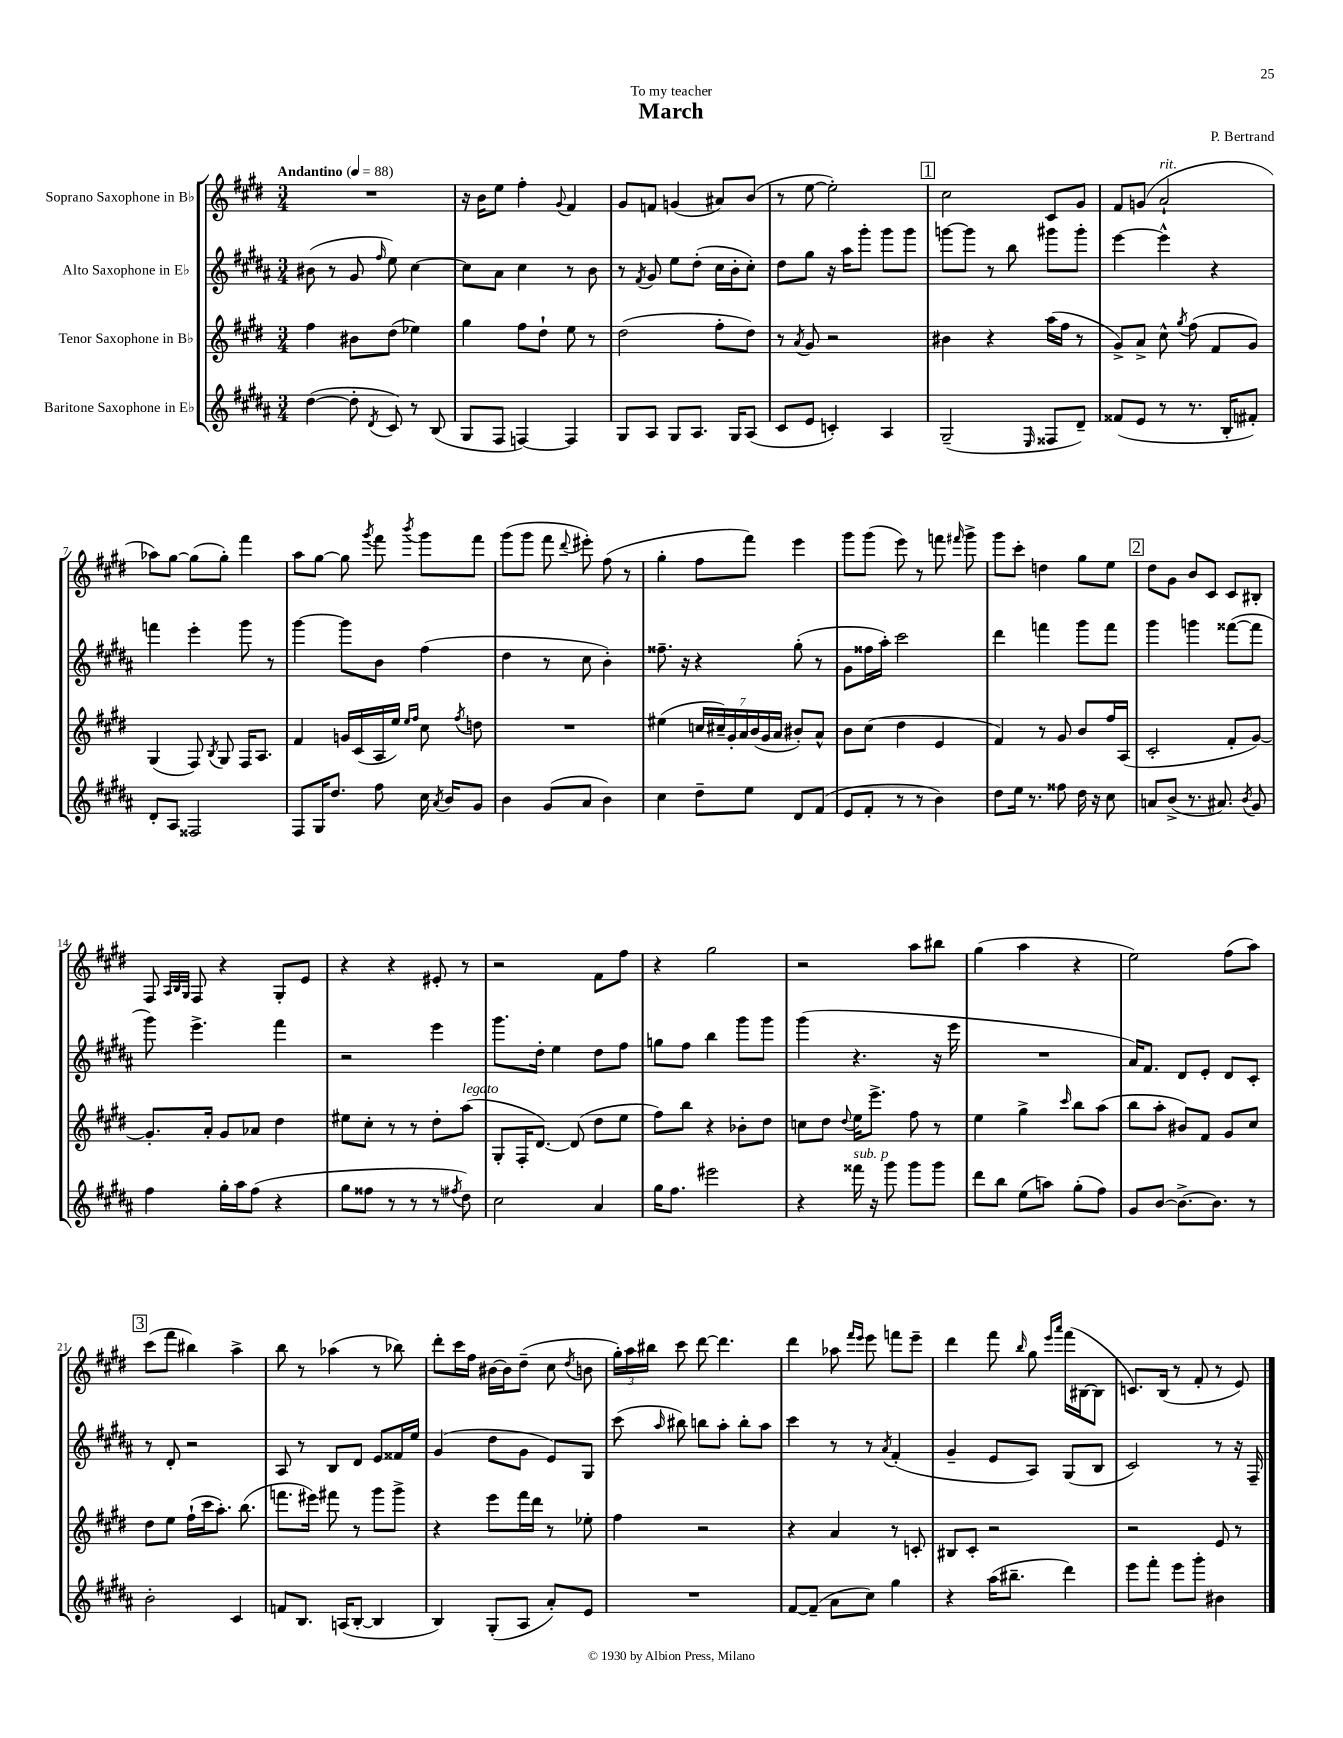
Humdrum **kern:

**kern	**kern	**kern	**kern
*part4	*part3	*part2	*part1
*staff4	*staff3	*staff2	*staff1
*I"Baritone Saxophone in E♭	*I"Tenor Saxophone in B♭	*I"Alto Saxophone in E♭	*I"Soprano Saxophone in B♭
*clefG2	*clefG2	*clefG2	*clefG2
*k[f#c#g#d#a#]	*k[f#c#g#d#]	*k[f#c#g#d#a#]	*k[f#c#g#d#]
*M3/4	*M3/4	*M3/4	*M3/4
*MM88	*MM88	*MM88	*MM88
=1	=1	=1	=1
!	!	!	!LO:TX:a:B:t=Andantino
([4dd#\	4ff#\	(8b#X\	2.r
.	.	8r	.
8dd#'\]	8b#X\L	8g#/	.
8qd#/	.	16qqff#/	.
8c#/)	(8dd#\J	8ee\)	.
8r	4ee-X\)	[4cc#\	.
(8B/	.	.	.
=2	=2	=2	=2
8G#/L	4gg#\	8cc#\L]	16r
.	.	.	16b\KL
8F#/J	.	8a#\J	8ee\J
[4Fn/)	8ff#\L	4cc#\	4ff#'\
.	8dd#`\J	.	.
.	.	.	8qqg#/
4F/]	8ee\	8r	4f#/
.	8r	8b\	.
=3	=3	=3	=3
8G#/L	(2dd#\	8r	8g#/L
.	.	8qf#/	.
8A#/J	.	8g#/	8fn/J
8G#/L	.	8ee\L	(4gn/
8.A#/J	.	(8dd#'\J	.
.	8ff#'\L	16cc#\LL	8a#X/L)
16G#/KL	.	16b'\J	.
(8A#/J	8dd#\J)	8cc#'\J)	(8b/J
=4	=4	=4	=4
8c#/L	8r	8dd#\L	8r
.	8qa/	.	.
8e/J	8g#/	8gg#\J	[8ee\
4cn'/)	2r	16r	2ee'\])
.	.	16aa#\KL	.
.	.	8ggg#'\J	.
4A#/	.	8ggg#\L	.
.	.	8ggg#\J	.
!!LO:REH:place=s1:t=1
=5	=5	=5	=5
(2G#~/	4b#X\	[8gggn\L	2cc#\
.	.	8ggg\J]	.
.	4r	8r	.
.	.	8bb\	.
16qqE/	.	.	.
8F##X/L	(16aa\LL	8ggg#X\L	8c#/L
.	16ff#\JJ	.	.
8d#~/J)	8r	8ggg#'\J	8g#/J
=6	=6	=6	=6
(8f##X/L	8g#^/L)	[4eee\	8f#/L
8e/J	8a^/J	.	(8gn/J
!	!	!	!LO:TX:a:i:t=rit.
8r	8cc#^^\	4eee^^\]	2a`/
.	8qgg#/	.	.
8.r	(8ff#\	.	.
.	8f#/L	4r	.
16B'/KL	.	.	.
8f#X'/J)	8g#/J)	.	.
!!LO:LB:g=z
=7	=7	=7	=7
8d#'/L	(4G#/	4fffn\	8aa-X\L)
8A#/J	.	.	[8gg#\J
2F##X/	8F#/)	4eee'\	(8gg#\L]
.	8qB/	.	.
.	8G#/	.	8gg#'\J)
.	16F#/KL	8ggg#\	4fff#\
.	8.A/J	.	.
.	.	8r	.
=8	=8	=8	=8
8F#/L	4f#/	[4ggg#\	8aa\L
16G#/K	.	.	[8gg#\J
8.dd#/J	.	.	.
.	16gn/LL	8ggg#\L]	8gg#\]
.	(16c#/	.	.
.	.	.	8qggg#/
8ff#\	16A/	8b\J	8fff#\
.	16ee/JJ)	.	.
.	16qqee/LL	.	.
.	16qqff#/JJ	.	8qbbb/
16cc#\	8cc#\	(4ff#\	8ggg#\L
8qa#/	.	.	.
16b/KL	.	.	.
.	8qff#/	.	.
8g#/J	8ddn\	.	8fff#\J
=9	=9	=9	=9
4b\	2.r	4dd#\	(8ggg#\L
.	.	.	8ggg#\J
(8g#/L	.	8r	8fff#\
.	.	.	8qqddd#/
8a#/J	.	8cc#\	8eee#X'\)
4b\)	.	4b'\)	(8ff#\
.	.	.	8r
=10	=10	=10	=10
4cc#\	(4ee#X\	8.ff##X~\	4gg#'\
.	.	16r	.
8dd#~\L	28ccn/LL	4r	8ff#\L
.	28cc#X~/)	.	.
.	28g#'/	.	.
.	28a/	.	.
8ee\J	.	.	8fff#\J)
.	(28b/	.	.
.	28g#/	.	.
.	28a/JJ	.	.
8d#/L	8b#X'/L)	(8gg#'\	4eee\
(8f#/J	8a^^/J	8r	.
=11	=11	=11	=11
8e/L	8b\L	8g#\L	8ggg#\L
8f#'/J	(8cc#\J	16ff##X\L	(8ggg#\J
.	.	16aa#'\JJ)	.
8r	4dd#\	2ccc#\	8eee\)
8r	.	.	8r
4b\)	4e/	.	8fffn\
.	.	.	16qqfff#X/
.	.	.	8ggg#^\
=12	=12	=12	=12
8dd#\L	4f#/)	4ddd#\	8ggg#\L
16ee\Jk	.	.	8ccc#'\J
8.r	.	.	.
.	8r	4fffn\	4ddn\
8ff##X\	8g#/	.	.
16dd#\	8b/L	8ggg#\L	8gg#\L
16r	.	.	.
8cc#\	16ff#/L	8fff\J	8ee\J
.	(16A/JJ	.	.
!!LO:REH:place=s1:t=2
=13	=13	=13	=13
8an/L	2c#'/	4ggg#\	8dd#\L
(8b^/J	.	.	8g#\J
8.r	.	4gggn\	8b/L
.	.	.	8c#/J
8.a#X/)	.	.	.
.	8f#'/L	([8fff##X\L	8c#/L
8qb/	.	.	.
8g#/	[8g#/J)	8fff##\J]	8B#X'/J
!!LO:LB:g=z
=14	=14	=14	=14
4ff#\	8.g#'/L]	8ggg#\)	8F#/
.	.	.	32qqA/LLL
.	.	.	32qqB/
.	.	.	32qqG#/JJJ
.	.	4.eee^\	8F#/
.	16a'/Jk	.	.
16gg#'\LL	8g#/L	.	4r
16aa#\J	.	.	.
(8ff#\J	8a-X/J	.	.
4r	4dd#\	4fff#\	8G#'/L
.	.	.	8e/J
=15	=15	=15	=15
8gg#\L	8ee#X\L	2r	4r
8ff##X\J	8cc#'\J	.	.
8r	8r	.	4r
8r	8r	.	.
8r	8dd#'\L	4eee\	8e#X'/
8qff#X/	.	.	.
!	!LO:TX:a:i:t=legato	!	!
8dd#\)	(8aa\J	.	8r
=16	=16	=16	=16
2cc#\	8G#'/L	8.ggg#\L	2r
.	16F#'/K	.	.
.	[8.d#/J)	16dd#'\Jk	.
.	.	4ee\	.
.	(8d#/]	.	.
4a#/	8dd#\L	8dd#\L	8f#\L
.	8ee\J	8ff#\J	8ff#\J
=17	=17	=17	=17
16gg#\KL	8ff#\L)	8ggn\L	4r
8.ff#\J	.	.	.
.	8bb\J	8ff#\J	.
2eee#X\	4r	4bb\	2gg#\
.	8b-X'\L	8ggg#\L	.
.	8dd#\J	8ggg#\J	.
=18	=18	=18	=18
4r	8ccn\L	(4ggg#\	2r
.	8dd#\J	.	.
.	8qqdd#/	.	.
!LO:TX:a:i:t=sub. p	!	!	!
16fff##X\	16ee\KL	4.r	.
16r	8.eee^\J	.	.
8ggg#\	.	.	.
8ggg#\L	8ff#\	.	8aa\L
8ggg#\J	8r	16r	8bb#X\J
.	.	16eee\	.
=19	=19	=19	=19
8ddd#\L	4ee\	2.r	(4gg#\
8bb\J	.	.	.
(8ee\L	4gg#^\	.	4aa\
8aan\J)	.	.	.
.	16qqccc#/	.	.
(8gg#'\L	8bb\L	.	4r
8ff#\J)	(8aa\J	.	.
=20	=20	=20	=20
8g#/L	8bb\L	16a#/KL)	2ee\)
.	.	8.f#/J	.
[8b/J	8aa'\J	.	.
8.b^\L_	8b#X/L)	8d#/L	.
.	8f#/J	8e'/J	.
8.b\J]	.	.	.
.	8g#/L	8d#/L	(8ff#\L
8r	8cc#/J	8c#'/J	8aa\J)
!!LO:LB:g=z
!!LO:REH:place=s1:t=3
=21	=21	=21	=21
2b'\	8dd#\L	8r	(8ccc#\L
.	8ee\J	8d#'/	8fff#\J
.	(16ff#`\LL	2r	4bb#X\)
.	16ccc#\J	.	.
.	8.aa'\J)	.	.
4c#/	.	.	4aa^\
.	(8.bb\	.	.
=22	=22	=22	=22
8fn/L	8.fffn\L	8A#/	8bb\
8.B/J	.	8r	8r
.	16eee#X\Jk)	.	.
.	8fff#X\	8B/L	(4aa-X\
(16An/KL	.	.	.
[8B'/J	8r	8d#/J	.
4B/]	8ggg#\L	8e/L	8r
.	8ggg#^\J	16f##X/L	8bb-X\)
.	.	16ee/JJ	.
=23	=23	=23	=23
4B/)	4r	(4g#/	8ddd#'\L
.	.	.	16ccc#\L
.	.	.	16ff#\JJ
(8G#'/L	8eee\L	8dd#\L	[16b#X\LL
.	.	.	16b#\J]
8A#/J	16fff#\L	8g#\J	(8dd#~\J
.	16ddd#\JJ	.	.
8a#'/L)	8r	8e/L)	8cc#\
.	.	.	8qdd#/
8e/J	8ee-X'\	8G#/J	8bn\
=24	=24	=24	=24
2.r	4ff#\	(8ccc#\	24gg#'\LL)
.	.	.	24aa\
.	.	.	24bb#X\JJ
.	.	16qqaa#/	.
.	.	8bb#X\)	8ccc#\
.	2r	8bbn\L	[8ddd#\
.	.	8aa#'\J	4.ddd#\]
.	.	8bb'\L	.
.	.	8aa#\J	.
=25	=25	=25	=25
[8f#/L	4r	4ccc#\	4ddd#\
(8f#~/J]	.	.	.
8a#\L	4a/	8r	8aa-X\
.	.	.	16qqfff#/LL
.	.	.	16qqeee/JJ
8cc#\J)	.	8r	8eee\
.	.	8qa#/	.
4gg#\	8r	(4f#'/	8fffn\L
.	8cn'/	.	8eee~\J
=26	=26	=26	=26
4r	8B#X/L	4g#~/	4ddd#\
.	8c#'/J	.	.
(16aa#\KL	2r	8e/L	8fff#\
8.bb#X~\J	.	.	.
.	.	.	16qqbb/
.	.	8A#/J)	8gg#\
.	.	.	16qqeee/LL
.	.	.	16qqaaa/JJ
4ddd#\)	.	(8G#/L	(16fff#\LL
.	.	.	[16B#X\J
.	.	8B/J	8B#\J]
=27	=27	=27	=27
8eee\L	2r	2c#/)	8.cn/L)
8fff#'\J	.	.	.
.	.	.	(16B/Jk
8eee\L	.	.	8r
8ggg#'\J	.	.	8f#'/
4b#X\	8e/	8r	8r
.	8r	16r	8e/)
.	.	16F#~/	.
==	==	==	==
*-	*-	*-	*-
